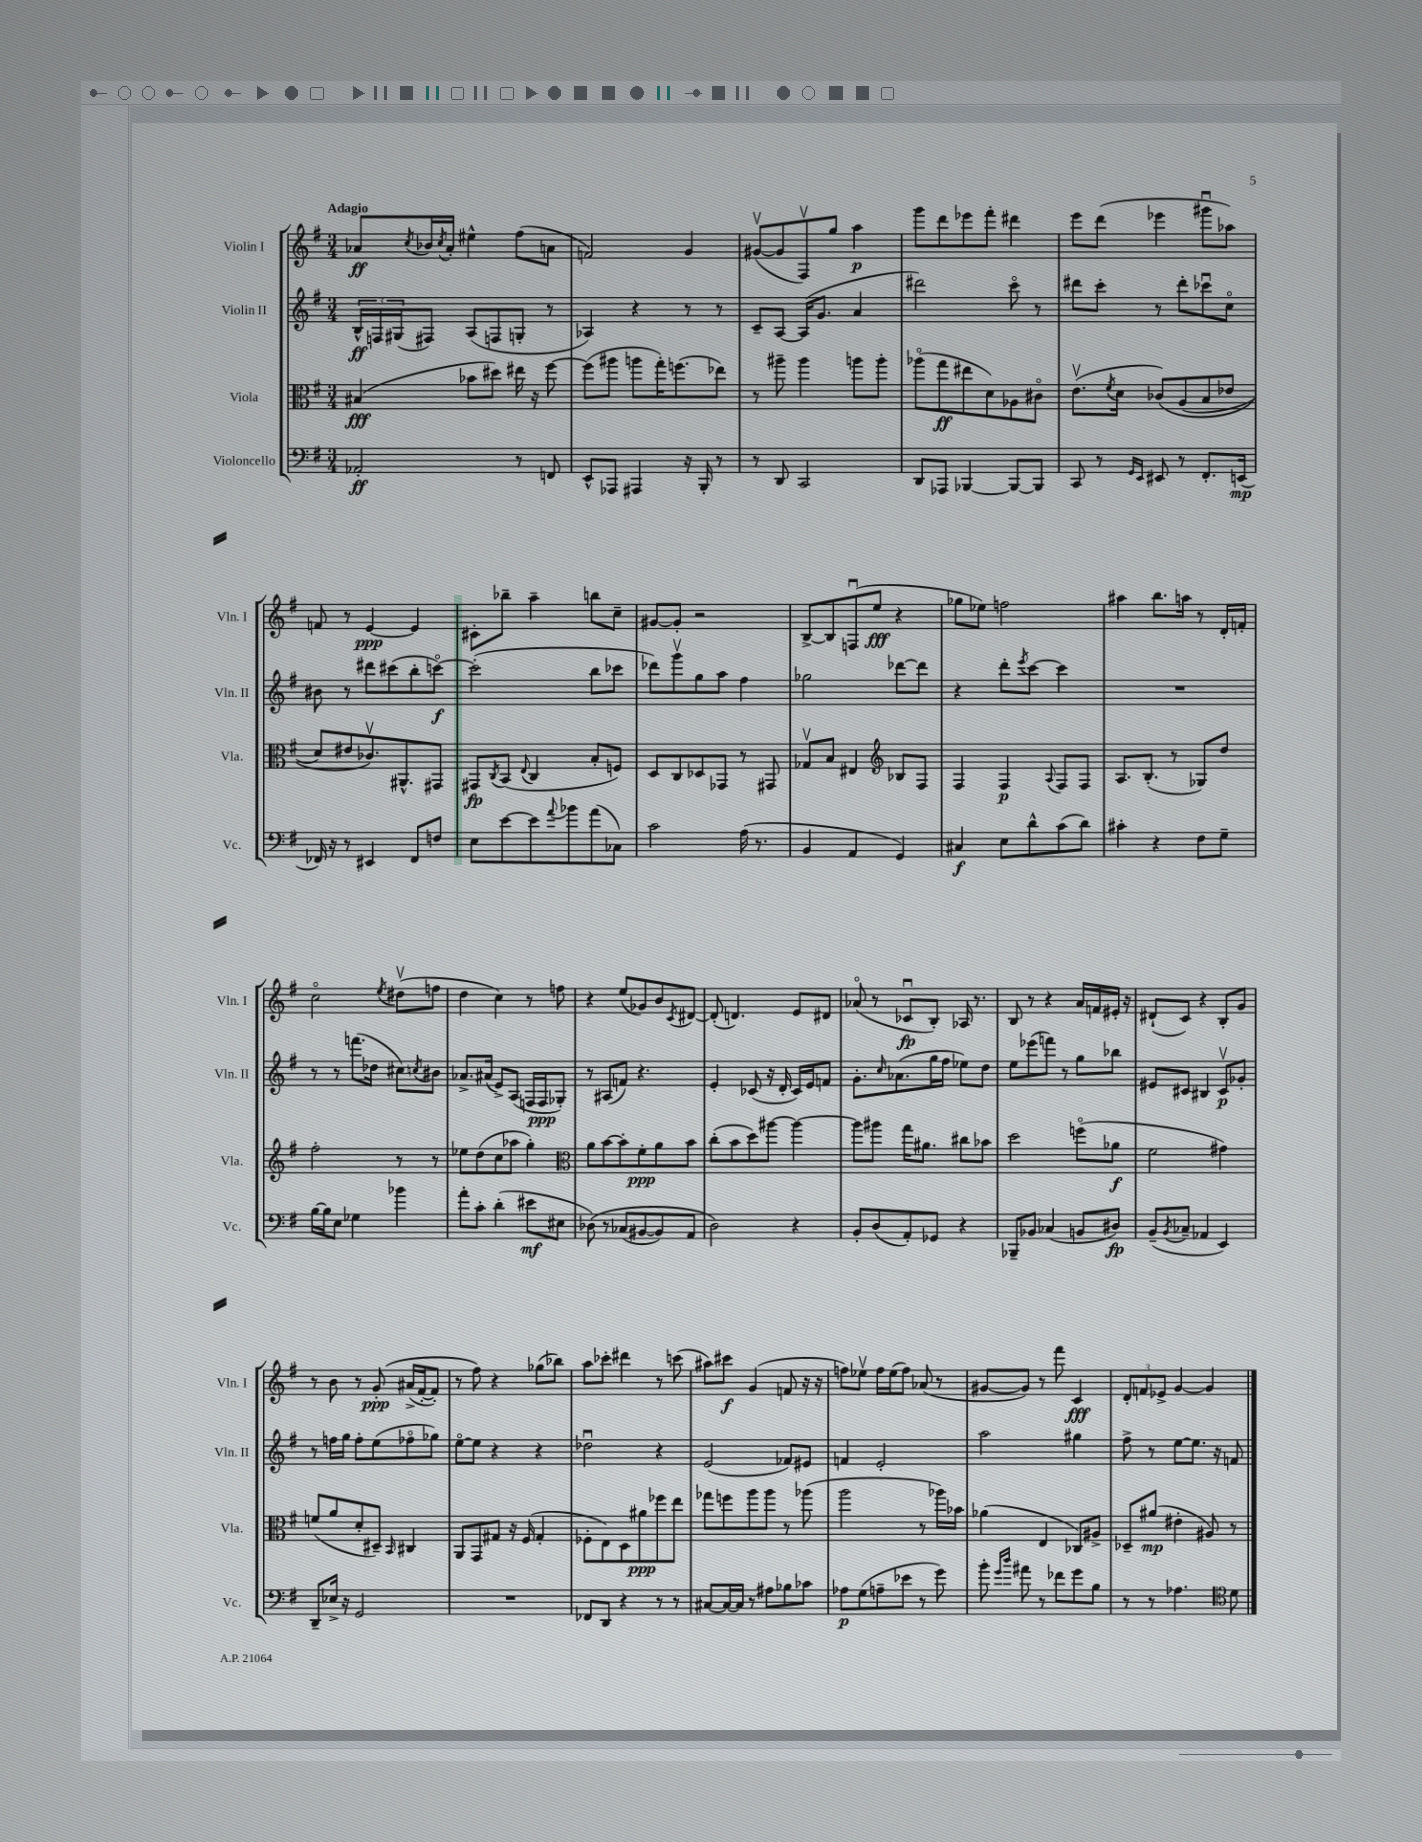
<<
\new StaffGroup <<
\new Staff = "s0" \with { instrumentName = "Violin I" shortInstrumentName = "Vln. I" } {
    \clef treble \key g \major \numericTimeSignature \time 3/4 \tempo "Adagio"
    aes'8\ff \acciaccatura { c''8 } bes'16 \acciaccatura { c''8 } aes'16-. eis''4-^ fis''8( a'8 |
    f'2) g'4 |
    gis'8~\upbow( gis'8 fis8\upbow) g''8 a''4\p |
    g'''8 d'''8 ees'''8 fis'''8-. dis'''4 |
    e'''8 d'''8( ees'''4 gis'''8\downbow aes''8) |
    f'8 r8 e'4~\ppp e'4 |
    cis'8-. bes''8-- a''4-- b''8 c''8-- |
    gis'8~ gis'8-. r2 |
    b8~-> b8 f8\downbow( e''8\fff r4 |
    ges''8 ees''8) f''2 |
    ais''4 b''8. a''16 r8 d'16-. f'16-. |
    c''2\flageolet \acciaccatura { e''8 } dis''8\upbow( f''8 |
    d''4 c''4) r8 f''8 |
    r4 e''8( ges'8) b'8 \acciaccatura { c'8 } dis'8~ |
    dis'8-.( d'4.) e'8 dis'8 |
    aes'8\flageolet( r8 ces'8\downbow\fp b8-.) aes16 r8. |
    b8 r8 r4 a'16 f'16 eis'16-. r16 |
    dis'8-!( c'8) r4 b8-. g'8 |
    r8 b'8 r8 g'8-.\ppp\( ais'16->( fis'16~-. fis'8-.) |
    r8 fis''8\) r4 ges''8( bes''8) |
    a''8 ces'''8-. dis'''4 r8 c'''8( |
    ais''8) cis'''8\f g'4( f'8 r16 r16 |
    f''8) ees''8\upbow f''16 ees''16( f''8) aes'8( r8 |
    gis'8~ gis'8) r8 fis'''8 c'4\fff |
    \tuplet 3/2 { d'8-. f'8 ees'8-> } g'4~ g'4 \bar "|." |
}
\new Staff = "s1" \with { instrumentName = "Violin II" shortInstrumentName = "Vln. II" } {
    \clef treble \key g \major \numericTimeSignature \time 3/4
    \tuplet 3/2 { b16-^\ff f16 gis16( } fis8) a8( f8 g8-. r8 |
    aes4) r4 r8 r8 |
    c'8-- a8~ a16( g'8. a'4 |
    dis'''2) c'''8\flageolet r8 |
    dis'''8 c'''8-. r8 dis'''8-. ces'''8\downbow c''8\flageolet |
    bis'8 r8 dis'''8 cis'''8( b''8-. c'''8~\flageolet\f) |
    c'''2-.( b''8 ces'''8 |
    des'''8) g'''8\upbow g''8 a''8 fis''4 |
    ges''2 des'''8~ des'''8 |
    r4 d'''8-. \acciaccatura { e'''8 } c'''8~ c'''4 |
    R2. |
    r8 r8 f'''8.( des''16 cis''8) \acciaccatura { c''8 } bis'8 |
    aes'8.-> ais'16( e'8->) a8( f16 f16\ppp ges8-.) |
    r8 ais8( f'8) r4. |
    e'4-. ces'8( r16 d'16-. ces'16) e'16 f'8 |
    g'8.-. \grace { c''16 } aes'8.( g''16 fis''16 ees''8) d''8 |
    e''8 ees'''8( f'''8) r8 g''8 bes''8 |
    eis'8 cis'8 bis4 cis'8\upbow\p ges'8-. |
    r8 f''16 g''16 f''8-. e''8( fes''8\flageolet ges''8) |
    e''8~\flageolet e''8 r4 r4 |
    des''2\downbow r4 |
    e'2( fes'8) eis'8 |
    f'4 e'2-. |
    a''2 gis''4 |
    fis''8-> r8 e''8~ e''8. r16 f'8 \bar "|." |
}
\new Staff = "s2" \with { instrumentName = "Viola" shortInstrumentName = "Vla." } {
    \clef alto \key g \major \numericTimeSignature \time 3/4
    bis4\fff( bes'8 dis''8) eis''16 r16 fis''8~ |
    fis''8( ais''8 a''8 g''16-.) f''8.( ees''8) |
    r8 ais''8-- ais''4 a''8 a''8-. |
    aes''8\flageolet( g''8\ff eis''8 d'8) aes8 cis'8\flageolet |
    e'8.\upbow( \acciaccatura { fis'8 } d'16 ces'8)\( a8( b8 ees'8 |
    d'8) eis'8 ces'8.\upbow\) ais,8.-^ gis,8 |
    gis,8\fp \acciaccatura { c8 } b,8( \appoggiatura { e8 } c4 b8-. f8) |
    d8 c8 des8 ges,8 r8 gis,8 |
    ges8\upbow b8 eis4 \clef treble bes8 fis8 |
    fis4 fis4\p \appoggiatura { a8 } fis8 fis8 |
    a8. b8.-.( r8 ges8) d''8 |
    fis''2-. r8 r8 |
    ees''8 d''8( c''8 aes''8 g''4-.) |
    \clef alto a'8 b'8~ b'8-. fis'8-.\ppp a'8 b'8 |
    c''8-.( b'8 d''8) ais''8~ ais''4~ |
    ais''8 ais''8 g''16 ais'8. cis''8 bes'8 |
    d''2 f''8\flageolet( aes'8\f |
    fis'2 gis'4) |
    f'8( a'8 d'8-. dis8--) \grace { b,16 } cis4 |
    a,8 g,8 gis8 r16 fis16( gis4-. |
    fes8-. e8) d8 ais'8\ppp fes''8 e''8 |
    ges''8 f''8 a''8 a''8 r8 aes''8( |
    a''2 r8 aes''16) bes'16 |
    aes'4( e4 ces8) ais8-> |
    des8-- ais'8\mp( eis'4-. ais8) r8 \bar "|." |
}
\new Staff = "s3" \with { instrumentName = "Violoncello" shortInstrumentName = "Vc." } {
    \clef bass \key g \major \numericTimeSignature \time 3/4
    aes,2-.\ff r8 f,8 |
    e,8-^ aes,,8 ais,,4 r16 b,,16-. r8 |
    r8 d,8 c,2 |
    d,8 aes,,8 bes,,4~ bes,,8~ bes,,8 |
    c,8 r8 \grace { g,16 e,16 } eis,8 r8 fis,8.-. e,16\mp( |
    fes,16) r16 r8 eis,4 fes,8 f8 |
    e8 e'8~ e'8 \appoggiatura { a'8 } bes'8 a'8( ces8) |
    c'2 a16( r8. |
    b,4 a,4 g,4) |
    cis4\f e8 d'8-^ c'8( d'8) |
    cis'4-. r4 fis8 g8-- |
    b16~ b16 e8 ges4 bes'4 |
    a'8-. c'8-. d'4-.( eis'8\mf eis8 |
    des8)\( r8 ces8( bis,8~ bis,8) a,8 |
    d2\) r4 |
    b,8-. d8( a,8-.) ges,8 r4 |
    bes,,8-- bes,8 ces4( b,8 dis8\fp) |
    b,8--( \acciaccatura { b,8 } ces8-- aes,4 e,4) |
    d,8-- ees16-> r16 g,2 |
    R2. |
    fes,8 d,8 r4 r8 r8 |
    cis8~ cis16~ cis16 r8 ais8 bes8 ces'8 |
    aes8\p g8( a8-- ees'8 r8 g'8) |
    b'8-. \grace { g'16 d''16 } ais'8 r8 fes'8 g'8 b8 |
    r8 r8 aes4. \clef tenor d'8 \bar "|." |
}
>>
>>
\layout { \context { \Score \remove "Bar_number_engraver" } }
